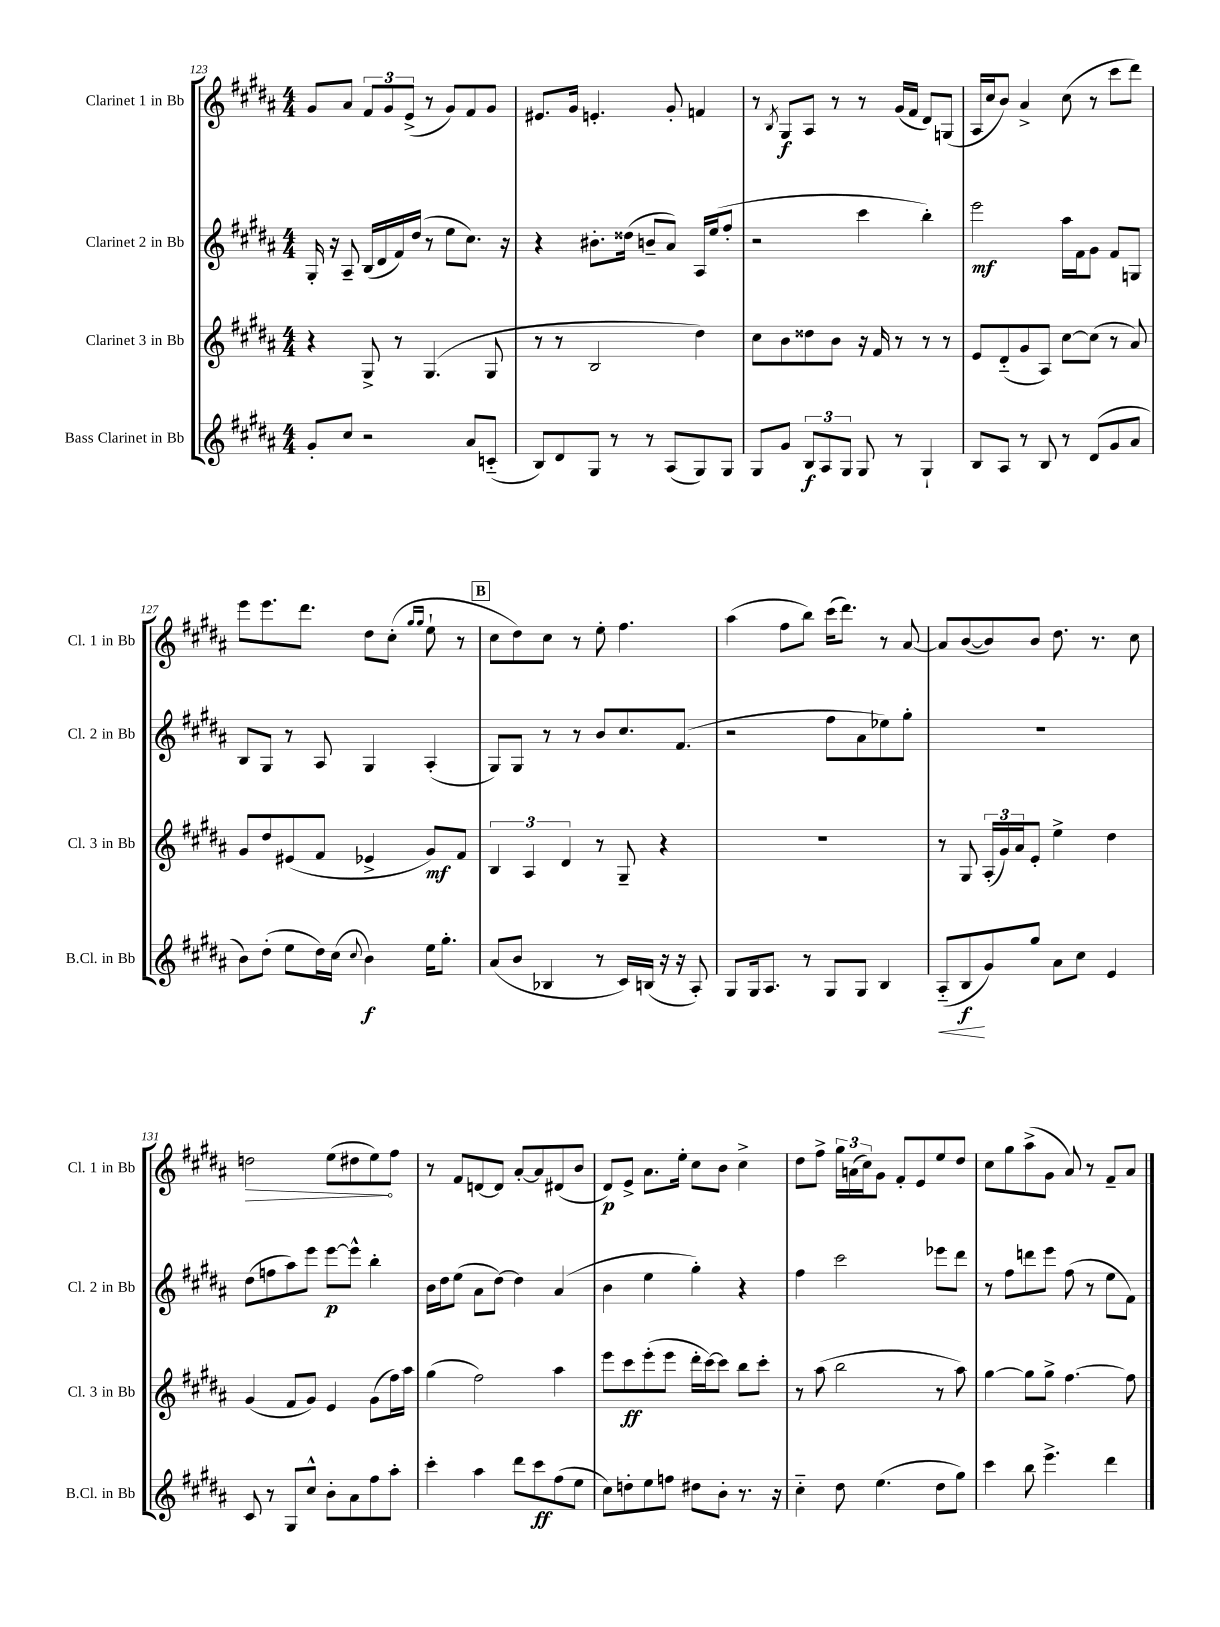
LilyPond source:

<<
\new StaffGroup <<
\new Staff = "s0" \with { instrumentName = "Clarinet 1 in Bb" shortInstrumentName = "Cl. 1 in Bb" } {
    \clef treble \key b \major \numericTimeSignature \time 4/4
    gis'8 ais'8 \tuplet 3/2 { fis'8 gis'8 e'8->( } r8 gis'8) fis'8 gis'8 |
    eis'8. gis'16 e'4.-. gis'8-. f'4 |
    r8 \acciaccatura { b8 } gis8\f ais8 r8 r8 gis'16( fis'16 dis'8) g8( |
    ais16 cis''16 b'8) ais'4-> cis''8( r8 cis'''8 dis'''8) |
    e'''8 e'''8. dis'''8. dis''8 cis''8-.( \grace { gis''16 gis''16 } e''8-! r8 |
    \mark \markup { \box "B" } cis''8 dis''8) cis''8 r8 e''8-. fis''4. |
    ais''4( fis''8 b''8) cis'''16( dis'''8.) r8 ais'8~ |
    ais'8 b'8~( b'8) b'8 dis''8. r8. cis''8 |
    \once \override Hairpin.circled-tip = ##t d''2\> e''8( dis''8 e''8\!) fis''8 |
    r8 fis'8 d'8~ d'8 ais'8~-. ais'8 dis'8( b'8 |
    dis'8\p) e'8-> ais'8. e''16-. cis''8 b'8 cis''4-> |
    dis''8 fis''8-> \tuplet 3/2 { gis''16 a'16( cis''16) } gis'8 fis'8-. e'8 e''8 dis''8 |
    cis''8 gis''8 ais''8->( gis'8 ais'8) r8 fis'8-- ais'8 \bar "|." |
}
\new Staff = "s1" \with { instrumentName = "Clarinet 2 in Bb" shortInstrumentName = "Cl. 2 in Bb" } {
    \clef treble \key b \major \numericTimeSignature \time 4/4
    gis16-. r16 ais8-- b16( dis'16 fis'16) dis''16( r8 e''8 cis''8.) r16 |
    r4 bis'8.-. disis''16( b'8-- ais'8) ais16 e''16( fis''8-. |
    r2 cis'''4 b''4-.) |
    e'''2\mf ais''16 fis'16 gis'8 fis'8 g8 |
    b8 gis8 r8 ais8 gis4 ais4-.( |
    \mark \markup { \box "B" } gis8) gis8 r8 r8 b'8 cis''8. fis'8.( |
    r2 fis''8 ais'8 ees''8) gis''8-. |
    R1 |
    dis''8( f''8 ais''8) e'''8 e'''8~\p e'''8-^ b''4-. |
    b'16 dis''16 e''8( ais'8 dis''8~) dis''4 ais'4( |
    b'4 e''4 gis''4-.) r4 |
    fis''4 cis'''2 ees'''8 dis'''8 |
    r8 fis''8 d'''8 e'''8 fis''8( r8 e''8 fis'8) \bar "|." |
}
\new Staff = "s2" \with { instrumentName = "Clarinet 3 in Bb" shortInstrumentName = "Cl. 3 in Bb" } {
    \clef treble \key b \major \numericTimeSignature \time 4/4
    r4 gis8-> r8 gis4.( gis8 |
    r8 r8 b2 dis''4) |
    cis''8 b'8 disis''8 b'8 r16 fis'16 r8 r8 r8 |
    e'8 dis'8-_( gis'8 ais8) cis''8~ cis''8( r8 ais'8) |
    gis'8 dis''8 eis'8( fis'8 ees'4-> gis'8\mf) fis'8 |
    \mark \markup { \box "B" } \tuplet 3/2 { b4 ais4 dis'4 } r8 gis8-- r4 |
    R1 |
    r8 gis8 \tuplet 3/2 { ais16-.( gis'16) ais'16 } e'8-. e''4-> dis''4 |
    gis'4( fis'8 gis'8) e'4 gis'8( fis''16) ais''16 |
    gis''4( fis''2) ais''4 |
    e'''8 cis'''8\ff e'''8-.( e'''8 dis'''16-. cis'''16~) cis'''8 b''8 cis'''8-. |
    r8 ais''8( b''2 r8 ais''8) |
    gis''4~ gis''8 gis''8-> fis''4.~ fis''8 \bar "|." |
}
\new Staff = "s3" \with { instrumentName = "Bass Clarinet in Bb" shortInstrumentName = "B.Cl. in Bb" } {
    \clef treble \key b \major \numericTimeSignature \time 4/4
    gis'8-. cis''8 r2 ais'8 c'8-_( |
    b8) dis'8 gis8 r8 r8 ais8( gis8) gis8 |
    gis8 gis'8 \tuplet 3/2 { b8\f ais8 gis8 } gis8 r8 gis4-! |
    b8 ais8 r8 b8 r8 dis'8( gis'8 ais'8 |
    b'8) dis''8-.( e''8 dis''16) cis''16( \appoggiatura { cis''8 } b'4\f) e''16 gis''8.-. |
    \mark \markup { \box "B" } ais'8( b'8 bes4 r8 cis'16) b16( r16 r16 ais8-.) |
    gis8 gis16 ais8. r8 gis8 gis8 b4 |
    ais8-_\<( b8\f\! gis'8) gis''8 ais'8 cis''8 e'4 |
    cis'8 r8 gis8 cis''8-^ b'8-. ais'8 fis''8 ais''8-. |
    cis'''4-. ais''4 dis'''8 cis'''8\ff fis''8( e''8 |
    cis''8) d''8-. e''8 f''8 dis''8 b'8-. r8. r16 |
    cis''4-_ dis''8 e''4.( dis''8 gis''8) |
    cis'''4 b''8 e'''4.-> dis'''4 \bar "|." |
}
>>
>>
\layout { \context { \Score currentBarNumber = #123 } }
